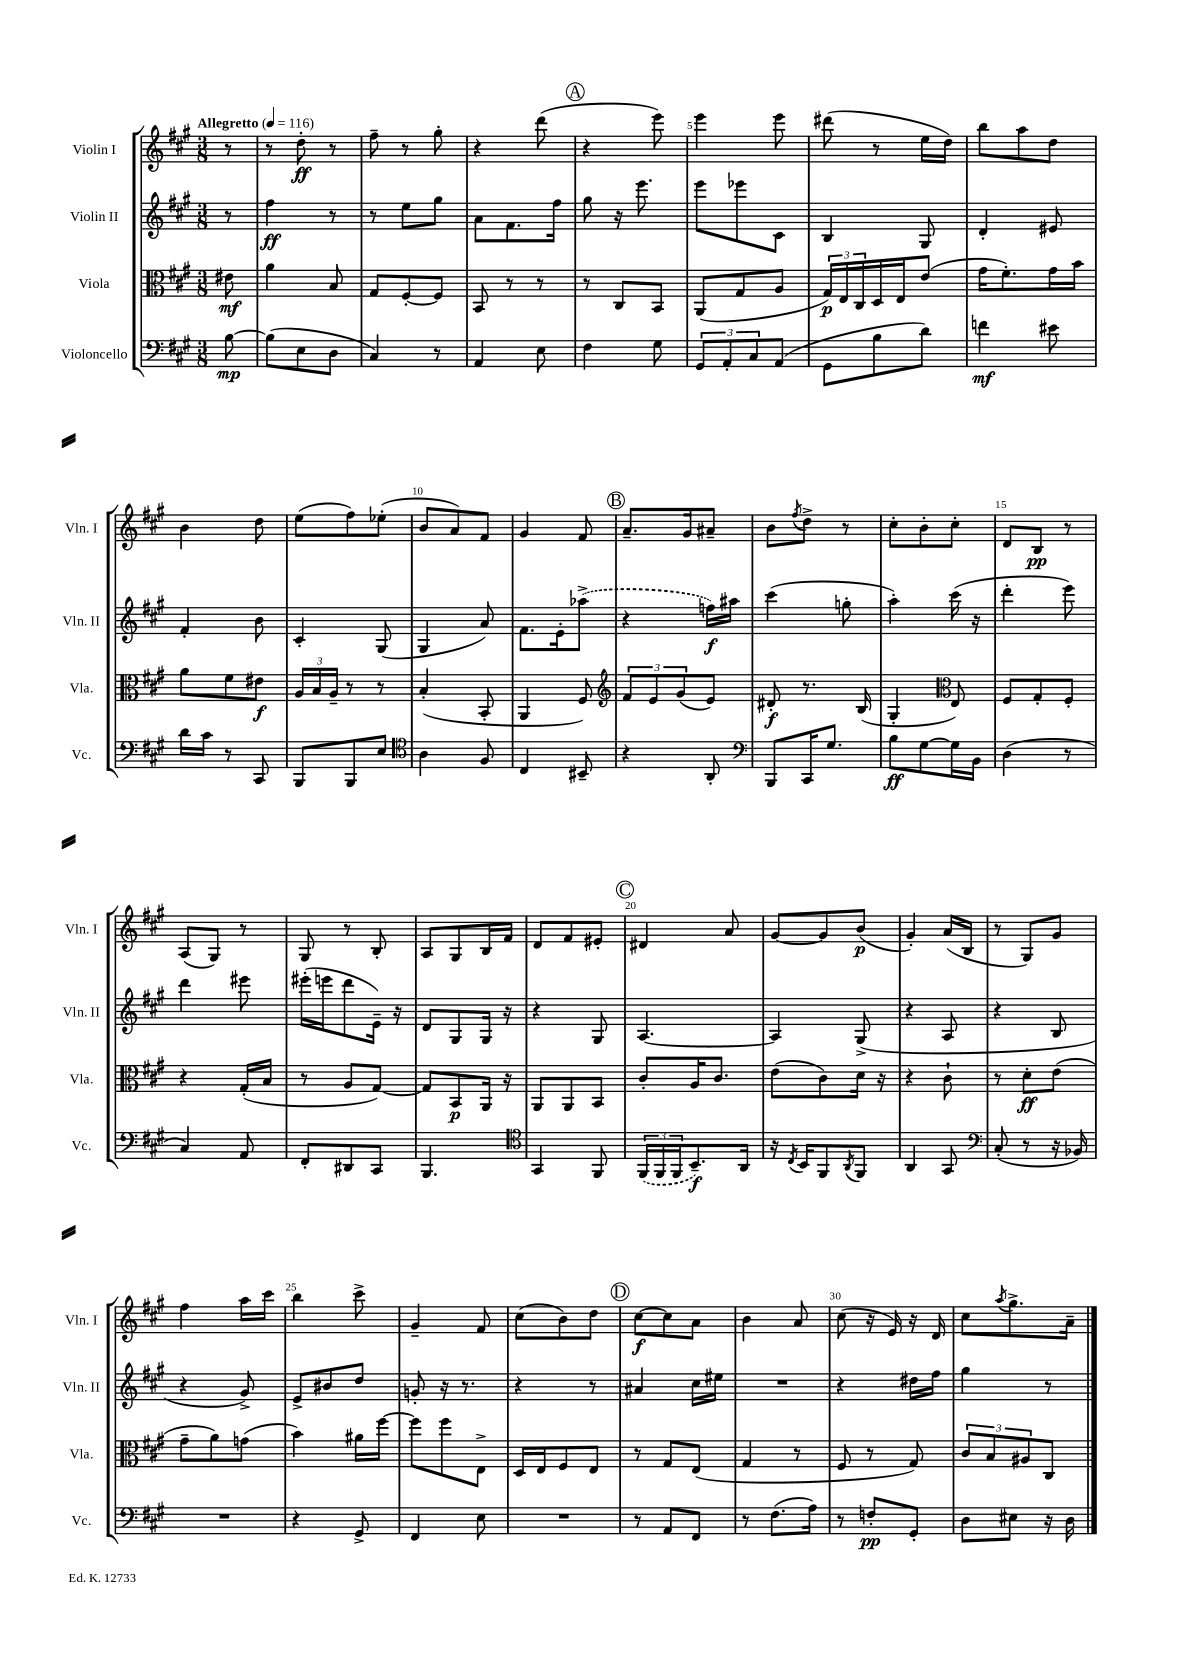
<<
\new StaffGroup <<
\new Staff = "s0" \with { instrumentName = "Violin I" shortInstrumentName = "Vln. I" } {
    \clef treble \key a \major \numericTimeSignature \time 3/8 \partial 8 \tempo "Allegretto" 4 = 116
    r8 |
    r8 d''8-.\ff r8 |
    fis''8-- r8 gis''8-. |
    r4 d'''8( |
    \mark \markup { \circle "A" } r4 e'''8) |
    e'''4 e'''8 |
    dis'''8( r8 e''16 d''16) |
    b''8 a''8 d''8 |
    b'4 d''8 |
    e''8( fis''8) ees''8-.( |
    b'8 a'8) fis'8 |
    gis'4 fis'8 |
    \mark \markup { \circle "B" } a'8.-- gis'16 ais'8-- |
    b'8 \acciaccatura { fis''8 } d''8-> r8 |
    cis''8-. b'8-. cis''8-. |
    d'8 b8\pp r8 |
    a8( gis8) r8 |
    gis8 r8 b8-. |
    a8 gis8 b16 fis'16 |
    d'8 fis'8 eis'8-. |
    \mark \markup { \circle "C" } dis'4 a'8 |
    gis'8~ gis'8 b'8\p( |
    gis'4-.) a'16( b16 |
    r8 gis8) gis'8 |
    fis''4 a''16 cis'''16 |
    b''4 cis'''8-> |
    gis'4-- fis'8 |
    cis''8( b'8) d''8 |
    \mark \markup { \circle "D" } cis''8~\f cis''8 a'8 |
    b'4 a'8 |
    cis''8( r16 e'16) r16 d'16 |
    cis''8 \acciaccatura { a''8 } gis''8.-> a'16-- \bar "|." |
}
\new Staff = "s1" \with { instrumentName = "Violin II" shortInstrumentName = "Vln. II" } {
    \clef treble \key a \major \numericTimeSignature \time 3/8 \partial 8
    r8 |
    fis''4\ff r8 |
    r8 e''8 gis''8 |
    a'8 fis'8. fis''16 |
    \mark \markup { \circle "A" } gis''8 r16 e'''8. |
    e'''8 ees'''8 cis'8 |
    b4 gis8 |
    d'4-. eis'8 |
    fis'4-. b'8 |
    cis'4-. gis8( |
    gis4 a'8) |
    fis'8. e'16-. \once \slurDashed aes''8->( |
    \mark \markup { \circle "B" } r4 f''16\f) ais''16 |
    cis'''4( g''8-. |
    a''4-.) cis'''16( r16 |
    d'''4-. e'''8) |
    d'''4 eis'''8 |
    eis'''16-.( e'''16 d'''8 e'16--) r16 |
    d'8 gis8 gis16 r16 |
    r4 gis8 |
    \mark \markup { \circle "C" } a4.~ |
    a4 gis8->( |
    r4 a8 |
    r4 b8 |
    r4 gis'8->) |
    e'8-> bis'8 d''8 |
    g'8-. r16 r8. |
    r4 r8 |
    \mark \markup { \circle "D" } ais'4 cis''16 eis''16 |
    R4. |
    r4 dis''16 fis''16 |
    gis''4 r8 \bar "|." |
}
\new Staff = "s2" \with { instrumentName = "Viola" shortInstrumentName = "Vla." } {
    \clef alto \key a \major \numericTimeSignature \time 3/8 \partial 8
    eis'8\mf |
    a'4 b8 |
    gis8 fis8~-. fis8 |
    b,8 r8 r8 |
    \mark \markup { \circle "A" } r8 cis8 b,8 |
    a,8( gis8 a8 |
    \tuplet 3/2 { gis16\p) e16 cis16 } d16 e16 e'8( |
    gis'16 fis'8.-.) gis'16 b'16 |
    a'8 fis'8 eis'8\f |
    \tuplet 3/2 { a16 b16 a16-- } r8 r8 |
    b4-.( b,8-. |
    a,4 fis8) |
    \mark \markup { \circle "B" } \clef treble \tuplet 3/2 { fis'8 e'8 gis'8( } e'8) |
    dis'8-.\f r8. b16( |
    gis4-. \clef alto e8) |
    fis8 gis8-. fis8-. |
    r4 gis16-.( b16 |
    r8 a8 gis8~) |
    gis8 b,8\p a,16 r16 |
    a,8 a,8 b,8 |
    \mark \markup { \circle "C" } cis'8-. a16 cis'8. |
    e'8( cis'8) d'16 r16 |
    r4 cis'8-! |
    r8 d'8-.\ff e'8( |
    gis'8-- a'8) g'8( |
    b'4) ais'16 fis''16~ |
    fis''8 fis''8 e8-> |
    d16 e16 fis8 e8 |
    \mark \markup { \circle "D" } r8 gis8 e8( |
    gis4 r8 |
    fis8 r8 gis8) |
    \tuplet 3/2 { cis'8 b8 ais8 } cis8 \bar "|." |
}
\new Staff = "s3" \with { instrumentName = "Violoncello" shortInstrumentName = "Vc." } {
    \clef bass \key a \major \numericTimeSignature \time 3/8 \partial 8
    b8~\mp |
    b8( e8 d8 |
    cis4) r8 |
    a,4 e8 |
    \mark \markup { \circle "A" } fis4 gis8 |
    \tuplet 3/2 { gis,8 a,8-. cis8 } a,8( |
    gis,8 b8 d'8) |
    f'4\mf eis'8 |
    d'16 cis'16 r8 cis,8 |
    b,,8 b,,8 e8 |
    \clef tenor a4 fis8 |
    cis4 bis,8-- |
    \mark \markup { \circle "B" } r4 a,8-. |
    \clef bass b,,8 cis,16 gis8. |
    b8\ff gis8~ gis16 b,16 |
    d4( r8 |
    cis4) a,8 |
    fis,8-. dis,8 cis,8 |
    b,,4. |
    \clef tenor gis,4 fis,8 |
    \mark \markup { \circle "C" } \tuplet 3/2 { \once \slurDashed fis,16( fis,16 fis,16 } b,8.--\f) a,16 |
    r16 \acciaccatura { cis8 } b,16 fis,8 \acciaccatura { a,8 } fis,8 |
    a,4 gis,8 |
    \clef bass cis8-.( r8 r16 bes,16) |
    R4. |
    r4 gis,8-> |
    fis,4 e8 |
    R4. |
    \mark \markup { \circle "D" } r8 a,8 fis,8 |
    r8 fis8.( a16) |
    r8 f8-.\pp gis,8-. |
    d8 eis8 r16 d16 \bar "|." |
}
>>
>>
\layout { \context { \Score \override BarNumber.break-visibility = ##(#f #t #t) barNumberVisibility = #(every-nth-bar-number-visible 5) } }
